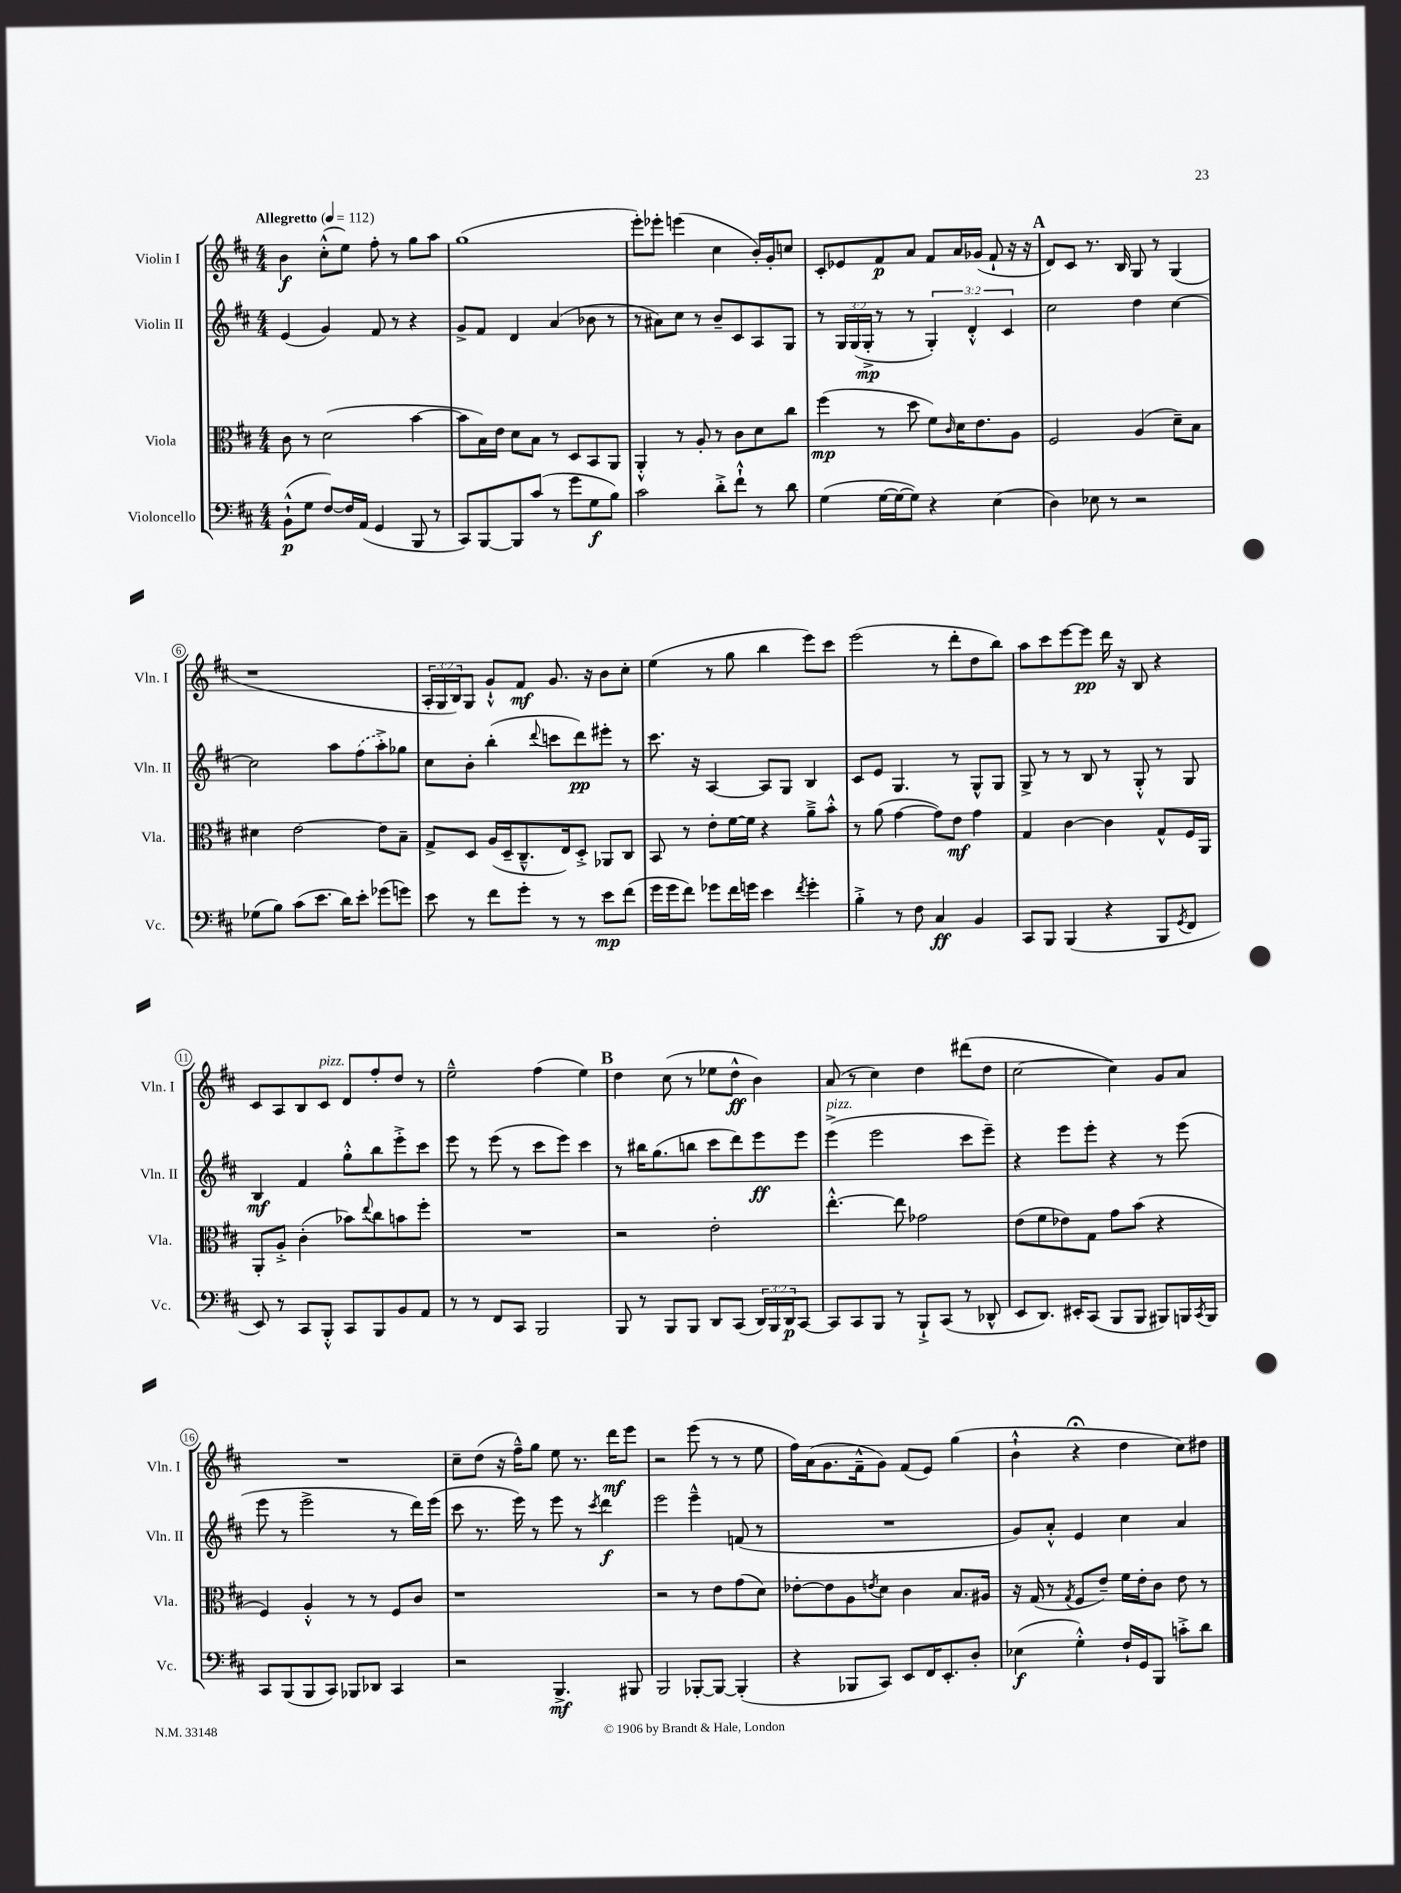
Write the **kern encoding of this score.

**kern	**kern	**kern	**kern
*staff4	*staff3	*staff2	*staff1
*clefF4	*clefC3	*clefG2	*clefG2
*k[f#c#]	*k[f#c#]	*k[f#c#]	*k[f#c#]
*M4/4	*M4/4	*M4/4	*M4/4
*MM112	*MM112	*MM112	*MM112
(8BB`^^	8c#	(4e	4b
8G	8r	.	.
[8F#)	(2d	4g)	(8cc#'^^
16F#]	.	.	8ee)
(16AA	.	.	.
4GG	.	8f#	8ff#'
.	.	8r	8r
8BBB	[4b	4r	8gg
8r	.	.	8aa
=	=	=	=
8CC#)	8b]	8g^	(1gg
[8BBB	16B)	8f#	.
.	16e	.	.
8BBB]	8d	4d	.
(8c#	8B	.	.
8r	8r	(4a	.
8g	8D	.	.
8G	8BB	8b-	.
8B)	8AA	8r	.
=	=	=	=
2c#	4AA'^^	8r	8eee')
.	.	8a#)	8eee-'
.	8r	8cc#	(4eee
.	8A'	8r	.
8d'^	8r	8b~	4cc#
8f#`^^	8c#	8c#	.
8r	8d	8A	16b')
.	.	.	16g'
8d	8cc#	8G	8cc
=	=	=	=
(4G	(4ff#	8r	8c#'
.	.	24G	8e-
.	.	(24G	.
.	.	24G'^	.
[16G	8r	8r	8f#
16G_	.	.	.
8G])	8dd	8r	8a
4r	8f#)	6G')	8f#
.	16qqc#	.	.
.	16d	.	16a
.	.	6d'^^	.
.	8.e	.	(16g-
(4E	.	.	8f#`
.	.	6c#	.
.	8A	.	16r
.	.	.	16r
=	=	=	=
4D)	2F#	2cc#	8d)
.	.	.	8c#
8E-	.	.	8.r
8r	.	.	.
.	.	.	16B
2r	(4A	4dd	8G
.	.	.	8r
.	8d~)	[4cc#	(4G
.	8B	.	.
=	=	=	=
(8G-	4d#	2cc#]	1r
8B)	.	.	.
(8c#	[2e	.	.
8.e	.	.	.
.	.	8aa	.
16d)	.	.	.
8e'	.	(8ff#	.
(8g-	8e]	8aa'^)	.
8g)	8B~	8gg-	.
=	=	=	=
8e	8G^	8cc#	24A'
.	.	.	24G
.	.	.	24B)
8r	8D	8b'	8G
8f#	(16A	(4bb'	8g`^^
.	16D~	.	.
8g'	8.C#~^^	.	8f#
.	.	8qqddd	.
8r	.	8ccc	8.g
.	16E)	.	.
8r	8D'^	8ddd)	.
.	.	.	16r
8e	8AA-	8eee#'	8b
(8f#	8C#	8r	8cc#'
=	=	=	=
16g	8BB	8.ccc#	(4ee
16g	.	.	.
8f#)	8r	.	.
.	.	16r	.
8g-	8e'	[4A	8r
16f#	[16f#	.	8gg
16g	16f#]	.	.
4e	4r	8A]	4bb
.	.	8G	.
8qf#	.	.	.
4g'	8a~^	4B	8eee)
.	8b'^^	.	8ccc#
=	=	=	=
4B'^	8r	8c#	(2eee
.	(8a	8e	.
8r	[4g	4.G	.
8F#	.	.	.
4C#	8g])	.	8r
.	8e	8r	8ddd'
4BB	4g	8G^^	8dd
.	.	8G	8bb)
=	=	=	=
8CC#	4G	8G^	8aa
8BBB	.	8r	8ccc#
(4BBB	[4c#	8r	[8eee
.	.	8B	8eee]
4r	4c#]	8r	16ddd
.	.	.	16r
.	.	8G'^^	8B
8BBB	8G^^	8r	4r
8qGG	.	.	.
8FF#	16F#	8G	.
.	16AA	.	.
=	=	=	=
8EE)	8AA'	4B	8c#
8r	8A'^	.	8A
8CC#	(4c#'	4f#	8B
8BBB'^^	.	.	8c#
8CC#	8b-)	8gg'^^	8d
.	8qqee	.	.
8BBB	8cc#	8bb	8ff#'
8BB	8b	8eee'^	8dd
8AA	8ff#'	8ccc#	8r
=	=	=	=
8r	1r	8eee	2ee~^^
8r	.	8r	.
8FF#	.	(8eee	.
8CC#	.	8r	.
2BBB	.	8ccc#	(4ff#
.	.	8eee)	.
.	.	4ccc#	4ee)
=	=	=	=
8BBB	2r	8r	4dd
8r	.	16bb#	.
.	.	(8.gg	.
8BBB	.	.	(8cc#
8BBB	.	8bb	8r
8DD	2e'	8ccc#	8ee-
(8CC#	.	8ddd)	8dd^^
24DD)	.	8eee	4b)
24BBB	.	.	.
24DD	.	.	.
[8CC#	.	8eee	.
=	=	=	=
8CC#]	[4.ee'^^	(4eee^	(8a
8CC#	.	.	8r
8BBB	.	2eee	4cc#)
8r	8ee]	.	.
8BBB`^	2g-	.	4dd
(8CC#	.	.	.
8r	.	8ccc#	(8ddd#
8DD-^^	.	8eee~)	8dd
=	=	=	=
8EE	(8e	4r	[2cc#
8.DD)	8f#	.	.
.	8e-)	8eee	.
16EE#'	.	.	.
(8CC#	8G	8eee'	.
8BBB	8g	4r	4cc#])
8BBB	(8b	.	.
8BBB#)	4r	8r	8g
16BBB	.	(8eee	8a
8qCC#	.	.	.
16BBB	.	.	.
=	=	=	=
8CC#	4F#)	8eee	1r
(8BBB	.	8r	.
8BBB	4A'^^	2eee^	.
8CC#)	.	.	.
8BBB-	8r	.	.
8DD-	8r	.	.
4CC#	8F#	8r	.
.	8c#	16ddd)	.
.	.	(16eee	.
=	=	=	=
2r	1r	8ccc#	8cc#~
.	.	8.r	(8dd
.	.	.	16r
.	.	16eee)	16ff#~^^)
.	.	8r	8gg
4.BBB^	.	8eee	8ee
.	.	8r	8.r
.	.	8qccc#	.
.	.	4ddd	.
.	.	.	16ddd
8BBB#	.	.	8eee
=	=	=	=
2BBB	2r	2eee	2r
[8BBB-'	8r	4eee~^^	(8eee
8BBB-_	8e	.	8r
(4BBB-']	(8g	(8f	8r
.	8d)	8r	8ee
=	=	=	=
4r	[8e-'	1r	16ff#)
.	.	.	(16a
.	8e-]	.	8.g
8BBB-	8A	.	.
.	.	.	16f#~^^
.	8qe	.	.
8CC#)	8d	.	8g)
8EE	4c#	.	(8f#
16FF#	.	.	8e)
8.EE'	.	.	.
.	8.B	.	(4gg
8D'	.	.	.
.	16A#	.	.
=	=	=	=
(4E-	16r	8g)	4b`^^
.	(16G	.	.
.	8r	8a'^^	.
.	8qG	.	.
4G'^^)	8F#	4e	4r;
.	8e~)	.	.
16F#`	16f#	4cc#	4dd
16GG	16e'	.	.
8BBB	8c#	.	.
8c'^	8e	4a	8cc#)
8d	8r	.	8dd#
==	==	==	==
*-	*-	*-	*-
